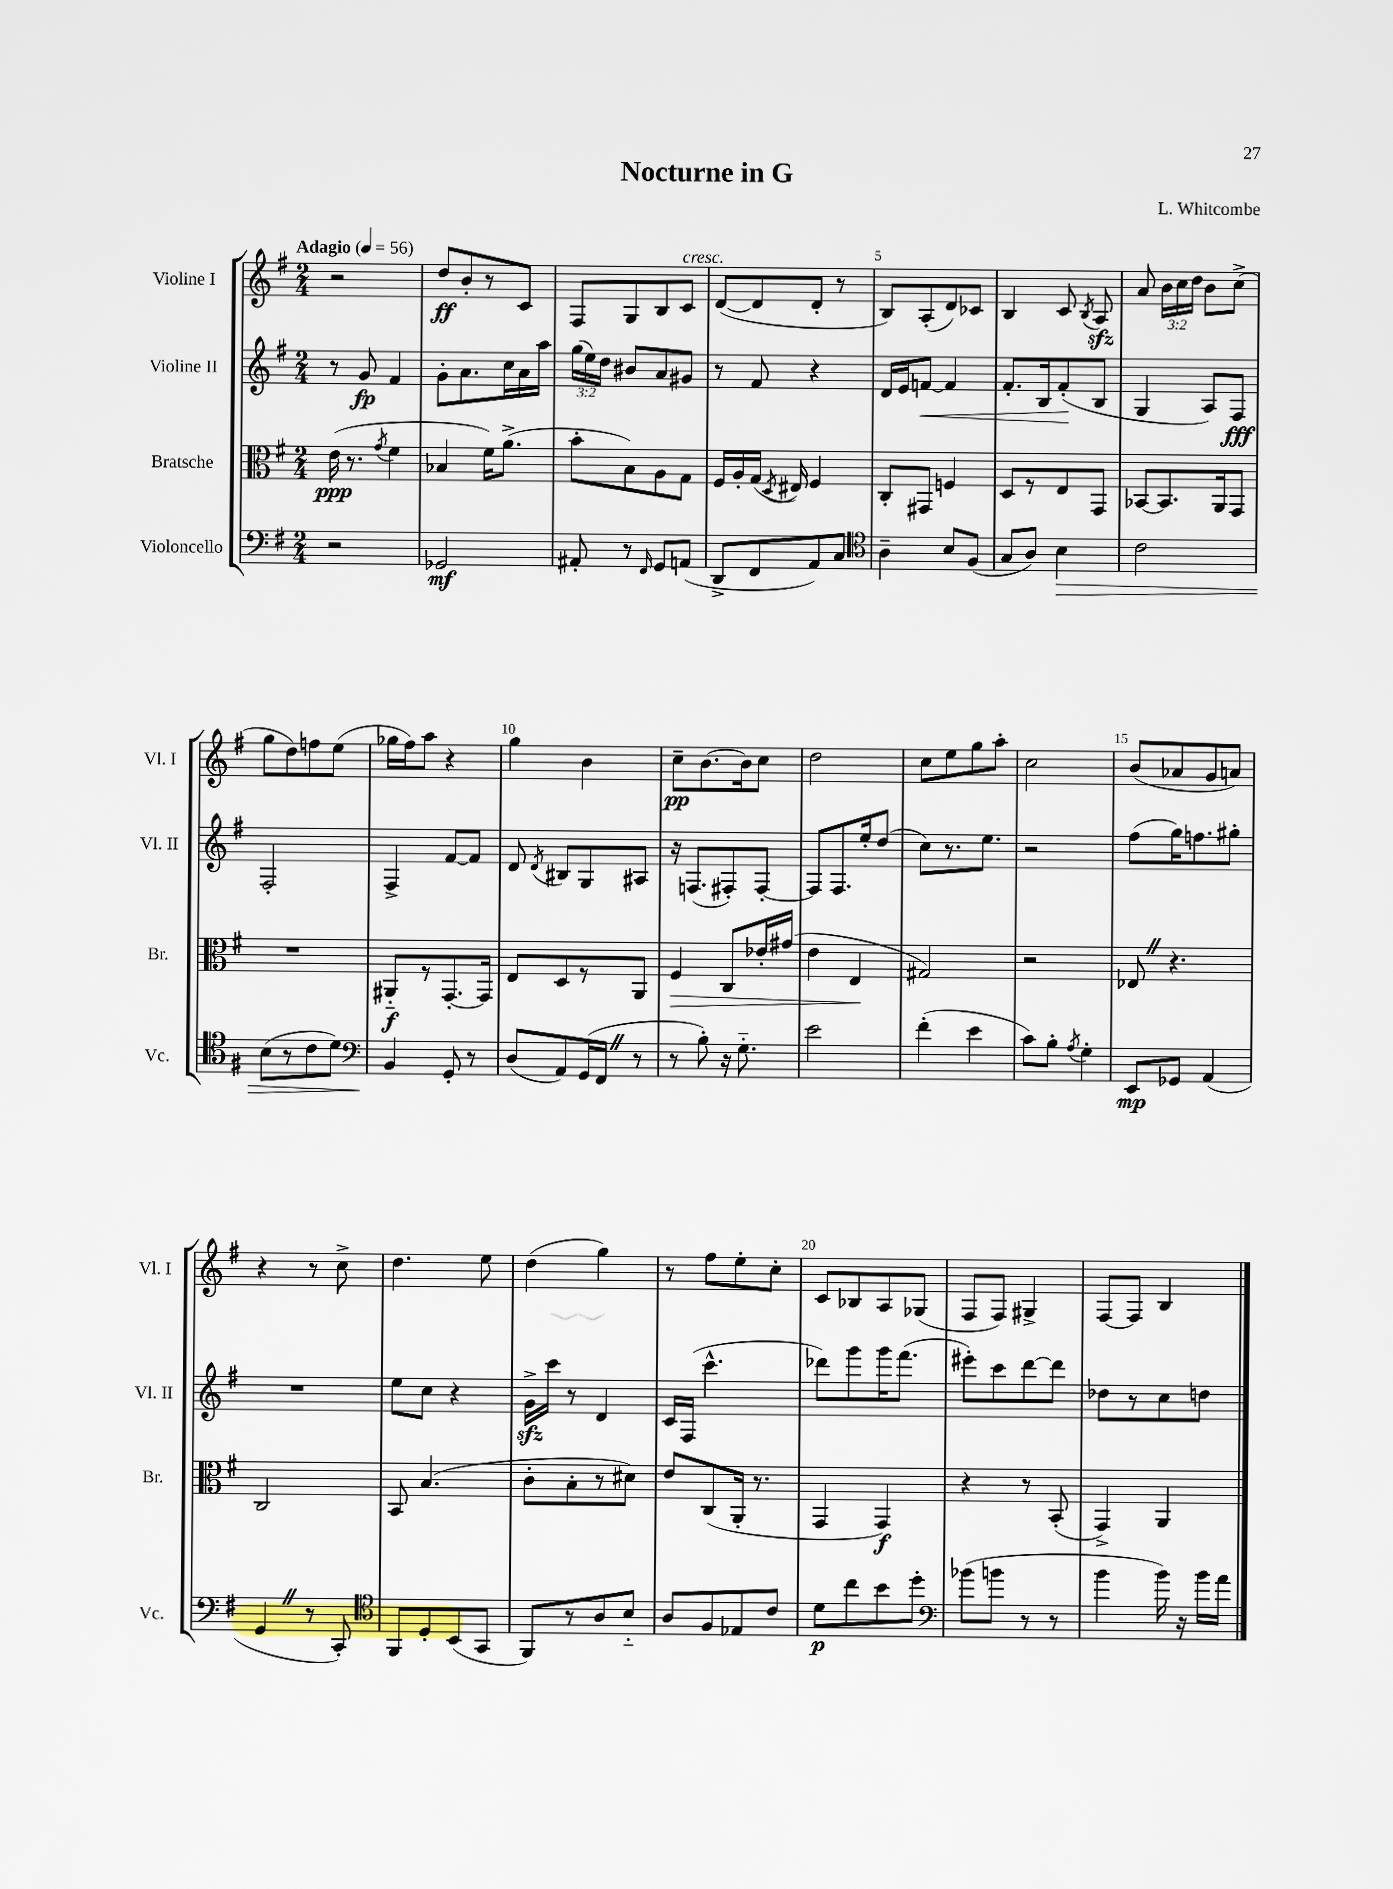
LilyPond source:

\header { title = "Nocturne in G" composer = "L. Whitcombe" }
<<
\new StaffGroup <<
\new Staff = "s0" \with { instrumentName = "Violine I" shortInstrumentName = "Vl. I" } {
    \clef treble \key g \major \numericTimeSignature \time 2/4 \override Staff.TupletNumber.text = #tuplet-number::calc-fraction-text \tempo "Adagio" 4 = 56
    \autoBeamOff r2 |
    d''8[\ff b'8-. r8 c'8] |
    fis8[ g8 b8 c'8]^\markup { \italic "cresc." } |
    d'8[~( d'8 d'8]-. r8 |
    b8[) a8-.( d'8) ces'8] |
    b4 c'8 \acciaccatura { b8 } a8\sfz |
    a'8 \tuplet 3/2 { b'16[ c''16 d''16] } b'8[ c''8]->( |
    g''8[ d''8) f''8 e''8]( |
    ges''16[ fis''16) a''8] r4 |
    g''4 b'4 |
    c''8[--\pp b'8.~ b'16 c''8] |
    d''2 |
    c''8[ e''8 g''8 a''8]-. |
    c''2 |
    b'8[( aes'8 g'8 a'8]) |
    r4 r8 c''8-> |
    d''4. e''8 |
    d''4( g''4) |
    r8 fis''8[ e''8-. c''8]-. |
    c'8[ bes8 a8 ges8]( |
    fis8[ fis8]) gis4-> |
    fis8[~ fis8] b4 \bar "|." |
}
\new Staff = "s1" \with { instrumentName = "Violine II" shortInstrumentName = "Vl. II" } {
    \clef treble \key g \major \numericTimeSignature \time 2/4 \override Staff.TupletNumber.text = #tuplet-number::calc-fraction-text
    \autoBeamOff r8 g'8\fp fis'4 |
    g'8[-. a'8. c''16 a'16 a''16] |
    \tuplet 3/2 { g''16[( e''16) d''16] } bis'8[ a'8 gis'8] |
    r8 fis'8 r4 |
    d'16[ e'16 f'8]~\< f'4 |
    fis'8.[-. b16 fis'8-.\!( b8] |
    g4 a8[) fis8]\fff |
    fis2-. |
    fis4-> fis'8[~ fis'8] |
    d'8 \acciaccatura { d'8 } bis8[ g8 ais8] |
    r16 f8.[( fis8-.) fis8]~-. |
    fis8[ fis8. e''16-. d''8]( |
    c''8[) r8. e''8.] |
    r2 |
    fis''8[( g''16) f''8. gis''8]-. |
    R2 |
    e''8[ c''8] r4 |
    g'16[->\sfz c'''16] r8 d'4 |
    c'16[ fis16]( c'''4.-^ |
    des'''8[) g'''8 g'''16 fis'''8.]( |
    eis'''8[-.) c'''8 d'''8~ d'''8] |
    des''8[ r8 c''8 d''8] \bar "|." |
}
\new Staff = "s2" \with { instrumentName = "Bratsche" shortInstrumentName = "Br." } {
    \clef alto \key g \major \numericTimeSignature \time 2/4
    \autoBeamOff e'16\ppp( r8. \acciaccatura { g'8 } fis'4 |
    bes4 fis'16[) a'8.]->( |
    b'8[-. b8) a8 g8] |
    fis16[ a16-. g16]( \acciaccatura { d8 } eis16) fis4 |
    c8[-. gis,8] f4 |
    d8[ r8 e8 g,8] |
    bes,8[~ bes,8. a,16 g,8] |
    R2 |
    ais,8[-_\f r8 g,8.~-. g,16] |
    e8[ d8 r8 a,8] |
    fis4\> c8[ ees'16-. gis'16]( |
    e'4 e4\! |
    gis2) |
    r2 |
    ees8 \once \override BreathingSign.text = \markup { \musicglyph "scripts.caesura.straight" } \breathe r4. |
    c2 |
    b,8 b4.( |
    c'8[-. b8-. r8 dis'8]) |
    e'8[ c8( a,16]-. r8. |
    g,4 g,4\f) |
    r4 r8 b,8-.( |
    g,4->) a,4 \bar "|." |
}
\new Staff = "s3" \with { instrumentName = "Violoncello" shortInstrumentName = "Vc." } {
    \clef bass \key g \major \numericTimeSignature \time 2/4
    \autoBeamOff r2 |
    ges,2\mf |
    ais,8-. r8 \grace { fis,16 } g,8[ a,8]( |
    d,8[-> fis,8 a,8) c8] |
    \clef tenor a4-- b8[ fis8]( |
    g8[ a8]) b4\> |
    c'2 |
    b8[( r8 c'8 d'8]) |
    \clef bass b,4\! g,8-. r8 |
    d8[( a,8) g,16( fis,16] \once \override BreathingSign.text = \markup { \musicglyph "scripts.caesura.straight" } \breathe r8 |
    r8 b8-.) r16 g8.-_ |
    e'2 |
    fis'4-.( e'4 |
    c'8[) b8]-. \acciaccatura { a8 } g4-. |
    e,8[\mp ges,8] a,4( |
    g,4 \once \override BreathingSign.text = \markup { \musicglyph "scripts.caesura.straight" } \breathe r8 c,8-.) |
    \clef tenor fis,8[ d8-. b,8( g,8] |
    fis,8[) r8 a8 b8]-_ |
    a8[ fis8 ees8 c'8] |
    d'8[\p c''8 b'8 d''8]-. |
    \clef bass bes'8[( b'8] r8 r8 |
    b'4 b'16) r16 b'16[ a'16] \bar "|." |
}
>>
>>
\layout { \context { \Score \override BarNumber.break-visibility = ##(#f #t #t) barNumberVisibility = #(every-nth-bar-number-visible 5) } }
